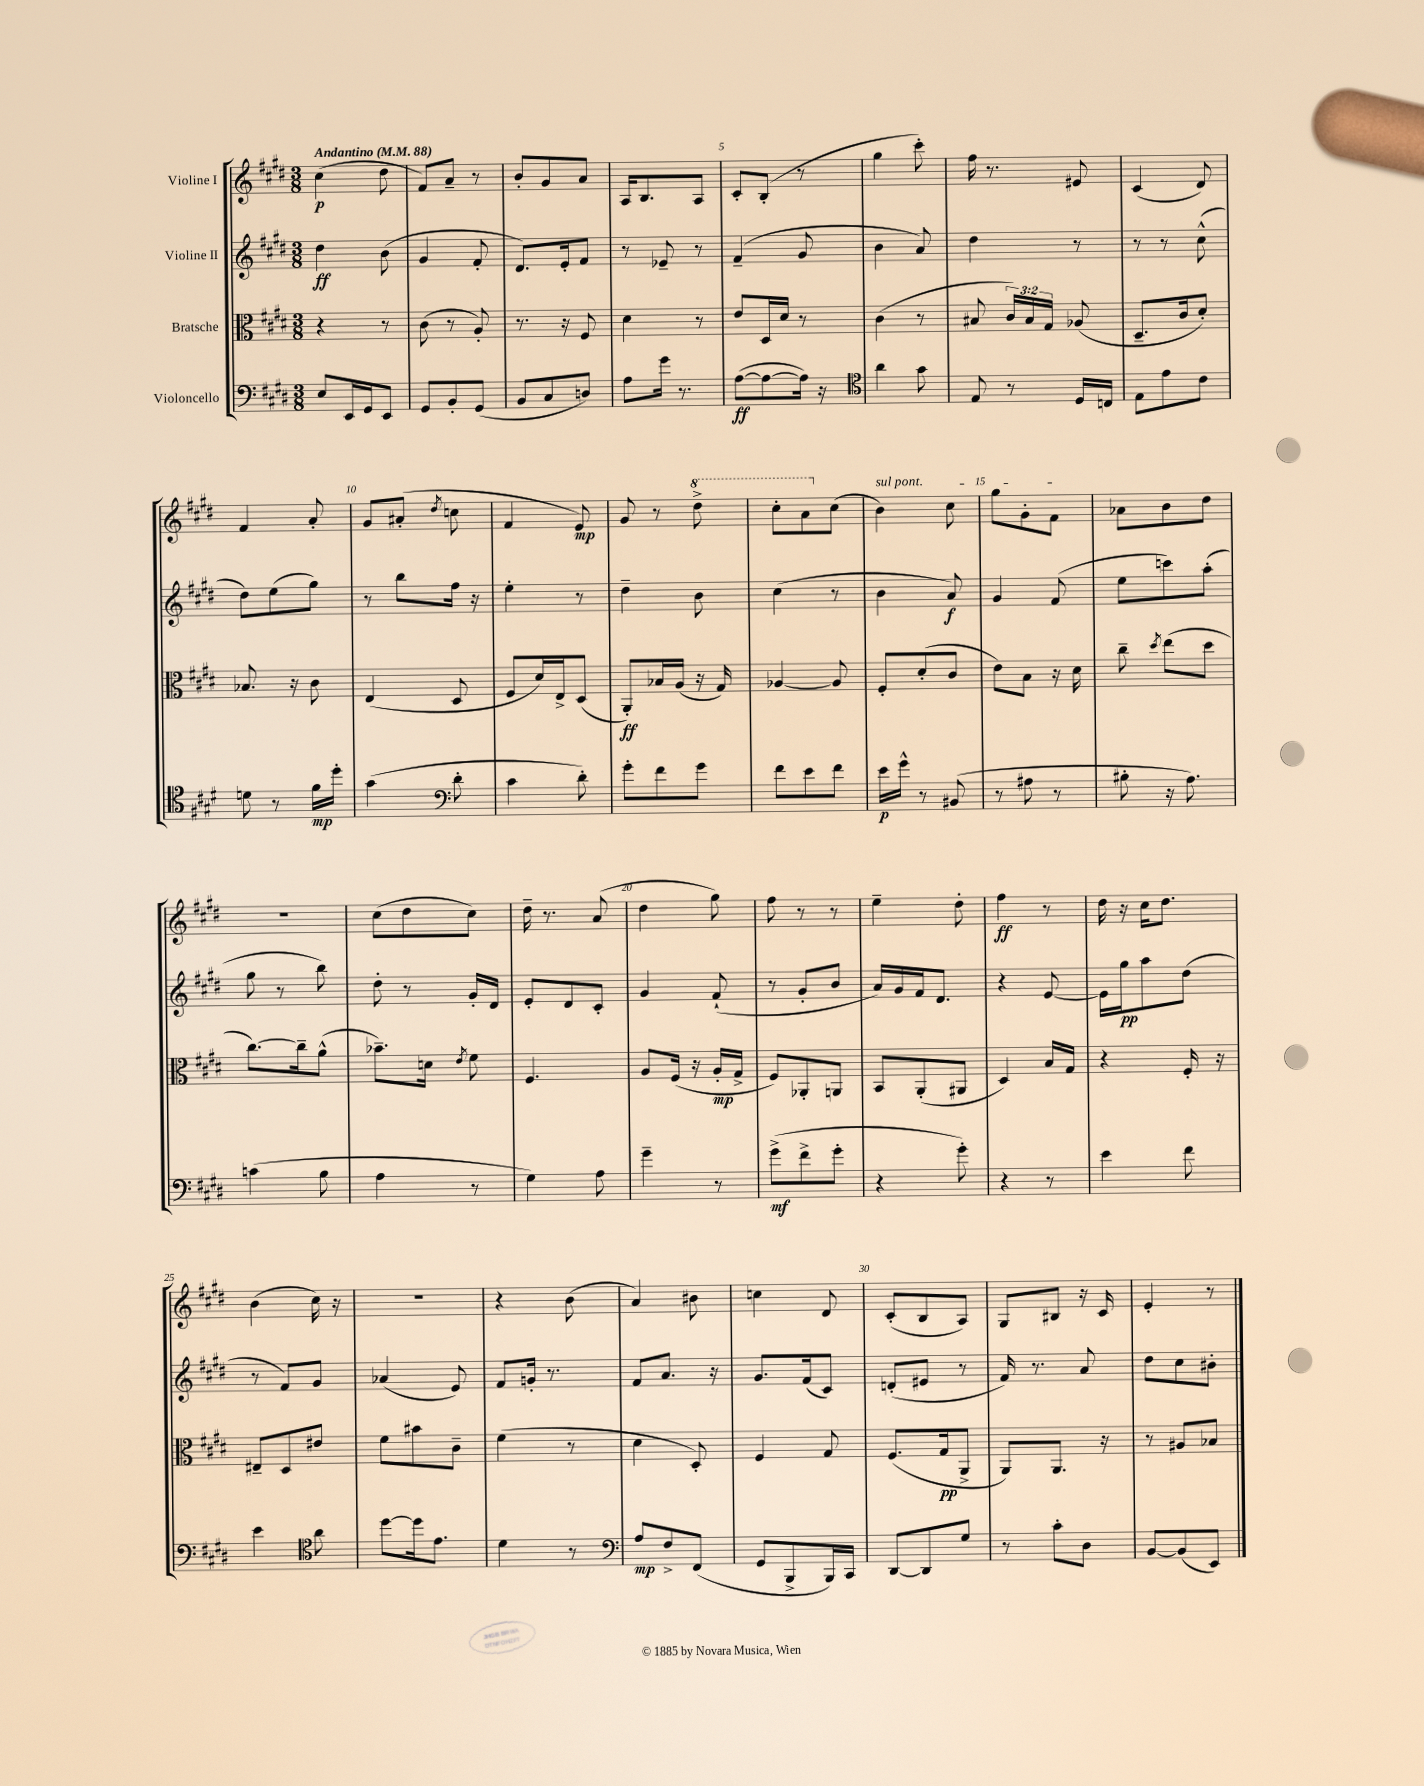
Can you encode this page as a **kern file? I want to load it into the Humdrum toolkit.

**kern	**kern	**kern	**kern
*staff4	*staff3	*staff2	*staff1
*clefF4	*clefC3	*clefG2	*clefG2
*k[f#c#g#d#]	*k[f#c#g#d#]	*k[f#c#g#d#]	*k[f#c#g#d#]
*M3/8	*M3/8	*M3/8	*M3/8
*MM88	*MM88	*MM88	*MM88
8E/L	4r	4dd#\	(4cc#\
16EE/L	.	.	.
16GG#/J	.	.	.
8EE/J	8r	(8b\	8dd#\
=	=	=	=
8GG#/L	(8c#\	4g#/	8f#/L)
8BB'/	8r	.	8a~/J
(8GG#/J	8A'/)	8f#'/	8r
=	=	=	=
8BB/L	8.r	8.d#/L)	8b'/L
8C#/	.	.	8g#/
.	16r	16e'/k	.
8D/J)	8F#/	8f#/J	8a/J
=	=	=	=
8A\L	4d#\	8r	16A/LK
.	.	.	8.B/
16g#\Jk	.	8e-~/	.
8.r	.	.	.
.	8r	8r	8A/J
=	=	=	=
([8A\L	8e/L	(4f#~/	8c#'/L
8A\_	16D#/L	.	(8B'/J
.	16d#/JJ	.	.
16A\]Jk)	8r	8g#/	8r
16r	.	.	.
=	=	=	=
*clefC4	*	*	*
4a\	(4c#\	4b\	4gg#\
8g#\	8r	8a/)	8ccc#'\)
=	=	=	=
8E/	8B#/	4dd#\	16ff#\
.	.	.	8.r
8r	24c#/LL)	.	.
.	24B#/	.	.
.	24G#/JJ	.	.
16D#/LL	(8A-/	8r	8e#/
16C/JJ	.	.	.
=	=	=	=
8E\L	8.D#~/L	8r	(4c#/
8e\	.	8r	.
.	16c#/k	.	.
8c#\J	8d#'/J)	(8cc#^^\	8d#/)
=	=	=	=
8d\	8.B-/	8dd#\L)	4f#/
8r	.	(8ee\	.
.	16r	.	.
16f#\LL	8c#\	8gg#\J)	8a'/
16dd#'\JJ	.	.	.
=	=	=	=
(4g#\	(4E/	8r	8g#/L
.	.	8bb\L	(8a#'/J
*clefF4	*	*	*
.	.	.	8qdd#/
8d#'\	8D#/	16ff#\Jk	8cc\
.	.	16r	.
=	=	=	=
4c#\	8F#/L	4ee'\	4f#/
.	16d#/L)	.	.
.	16E^/J	.	.
8d#'\)	(8D#/J	8r	8e/)
=	=	=	=
8g#'\L	8AA'/L)	4dd#~\	8g#/
8f#\	16B-/L	.	8r
.	(16A/JJ	.	.
8g#\J	16r	8b\	8ddd#^\
.	16G#/)	.	.
=	=	=	=
8f#\L	[4A-/	(4cc#\	8ccc#'\L
8e\	.	.	8aa\
8f#\J	8A-/]	8r	(8cc#\J
=	=	=	=
16e\LL	8F#'/L	4b\	4b\)
16g#^^\JJ	.	.	.
8r	(8d#'/	.	.
(8BB#/	8c#/J	8a/)	8cc#\
=	=	=	=
8r	8e\L)	4g#/	8gg#\L
8A#\	8B\J	.	8g#'\
8r	16r	(8f#/	8f#\J
.	16d#\	.	.
=	=	=	=
8B#'\	8cc#~\	8ee\L	8a-\L
.	8qdd#/	.	.
16r	(8ee\L	8ccc\)	8b\
8.A\)	.	.	.
.	8dd#\J	(8aa'\J	8dd#\J
=	=	=	=
(4c\	[8.cc#\L)	8gg#\	4.r
.	.	8r	.
.	16cc#~\]k	.	.
8B\	(8a^^\J	8bb\)	.
=	=	=	=
4A\	8.b-~\L)	8dd#'\	(8cc#\L
.	.	8r	8dd#\
.	16d\Jk	.	.
.	8qe/	.	.
8r	8f#\	16g#'/LL	8cc#\J)
.	.	16d#/JJ	.
=	=	=	=
4G#\)	4.F#/	8e'/L	16dd#~\
.	.	.	8.r
.	.	8d#/	.
8A\	.	8c#'/J	(8a/
=	=	=	=
4g#~\	8A/L	4g#/	4dd#\
.	(16F#/Jk	.	.
.	16r	.	.
8r	16A'/LL	(8f#`/	8gg#\)
.	16G#^/JJ	.	.
=	=	=	=
(8g#^\L	8F#/L)	8r	8ff#\
8f#^\	8AA-'/	8g#'/L	8r
8g#'\J	8AA/J	8b/J	8r
=	=	=	=
4r	8BB/L	16a/LL)	4ee~\
.	.	16g#/	.
.	(8AA'/	16f#/J	.
.	.	8.d#/J	.
8g#'\)	8AA#/J	.	8dd#'\
=	=	=	=
4r	4D#/)	4r	4ff#\
8r	16B/LL	[8e/	8r
.	16G#/JJ	.	.
=	=	=	=
4e\	4r	16e\]LL	16dd#\
.	.	16gg#\J	16r
.	.	8aa\	16cc#\LK
.	.	.	8.dd#\J
8f#\	16F#'/	(8dd#\J	.
.	16r	.	.
=	=	=	=
4e\	8E#~/L	8r	(4b\
.	8D#/	8f#/L)	.
*clefC4	*	*	*
8a\	8e#/J	8g#/J	16cc#\)
.	.	.	16r
=	=	=	=
[8dd#\L	8f#\L	(4a-/	4.r
16dd#\]k	8b#\	.	.
8.e\J	.	.	.
.	8c#~\J	8e/)	.
=	=	=	=
4d#\	(4f#\	8f#/L	4r
.	.	16g'/Jk	.
.	.	8.r	.
8r	8r	.	(8b\
=	=	=	=
*clefF4	*	*	*
8A/L	4d#\	8f#/L	4a/)
8F#^/	.	8.a/J	.
(8FF#/J	8D#'/)	.	8b#\
.	.	16r	.
=	=	=	=
8GG#/L	4F#/	8.g#/L	4cc\
8BBB^/	.	.	.
.	.	(16f#/k	.
16BBB/L)	8G#/	8c#/J)	8d#/
16CC#/JJ	.	.	.
=	=	=	=
[8DD#/L	(8.F#/L	(8d'/L	(8c#'/L
8DD#/]	.	8e#/J	8B/
.	16G#/k	.	.
8G#/J	8AA^/J	8r	8A/J)
=	=	=	=
8r	8AA/L)	16f#/)	8G#/L
.	.	8.r	.
8c#'\L	8.AA/J	.	8B#/J
8D#\J	.	8a/	16r
.	16r	.	16c#/
=	=	=	=
[8BB/L	8r	8dd#\L	4e'/
(8BB/]	8A#/L	8cc#\	.
8EE/J)	8B-/J	8b#'\J	8r
==	==	==	==
*-	*-	*-	*-
